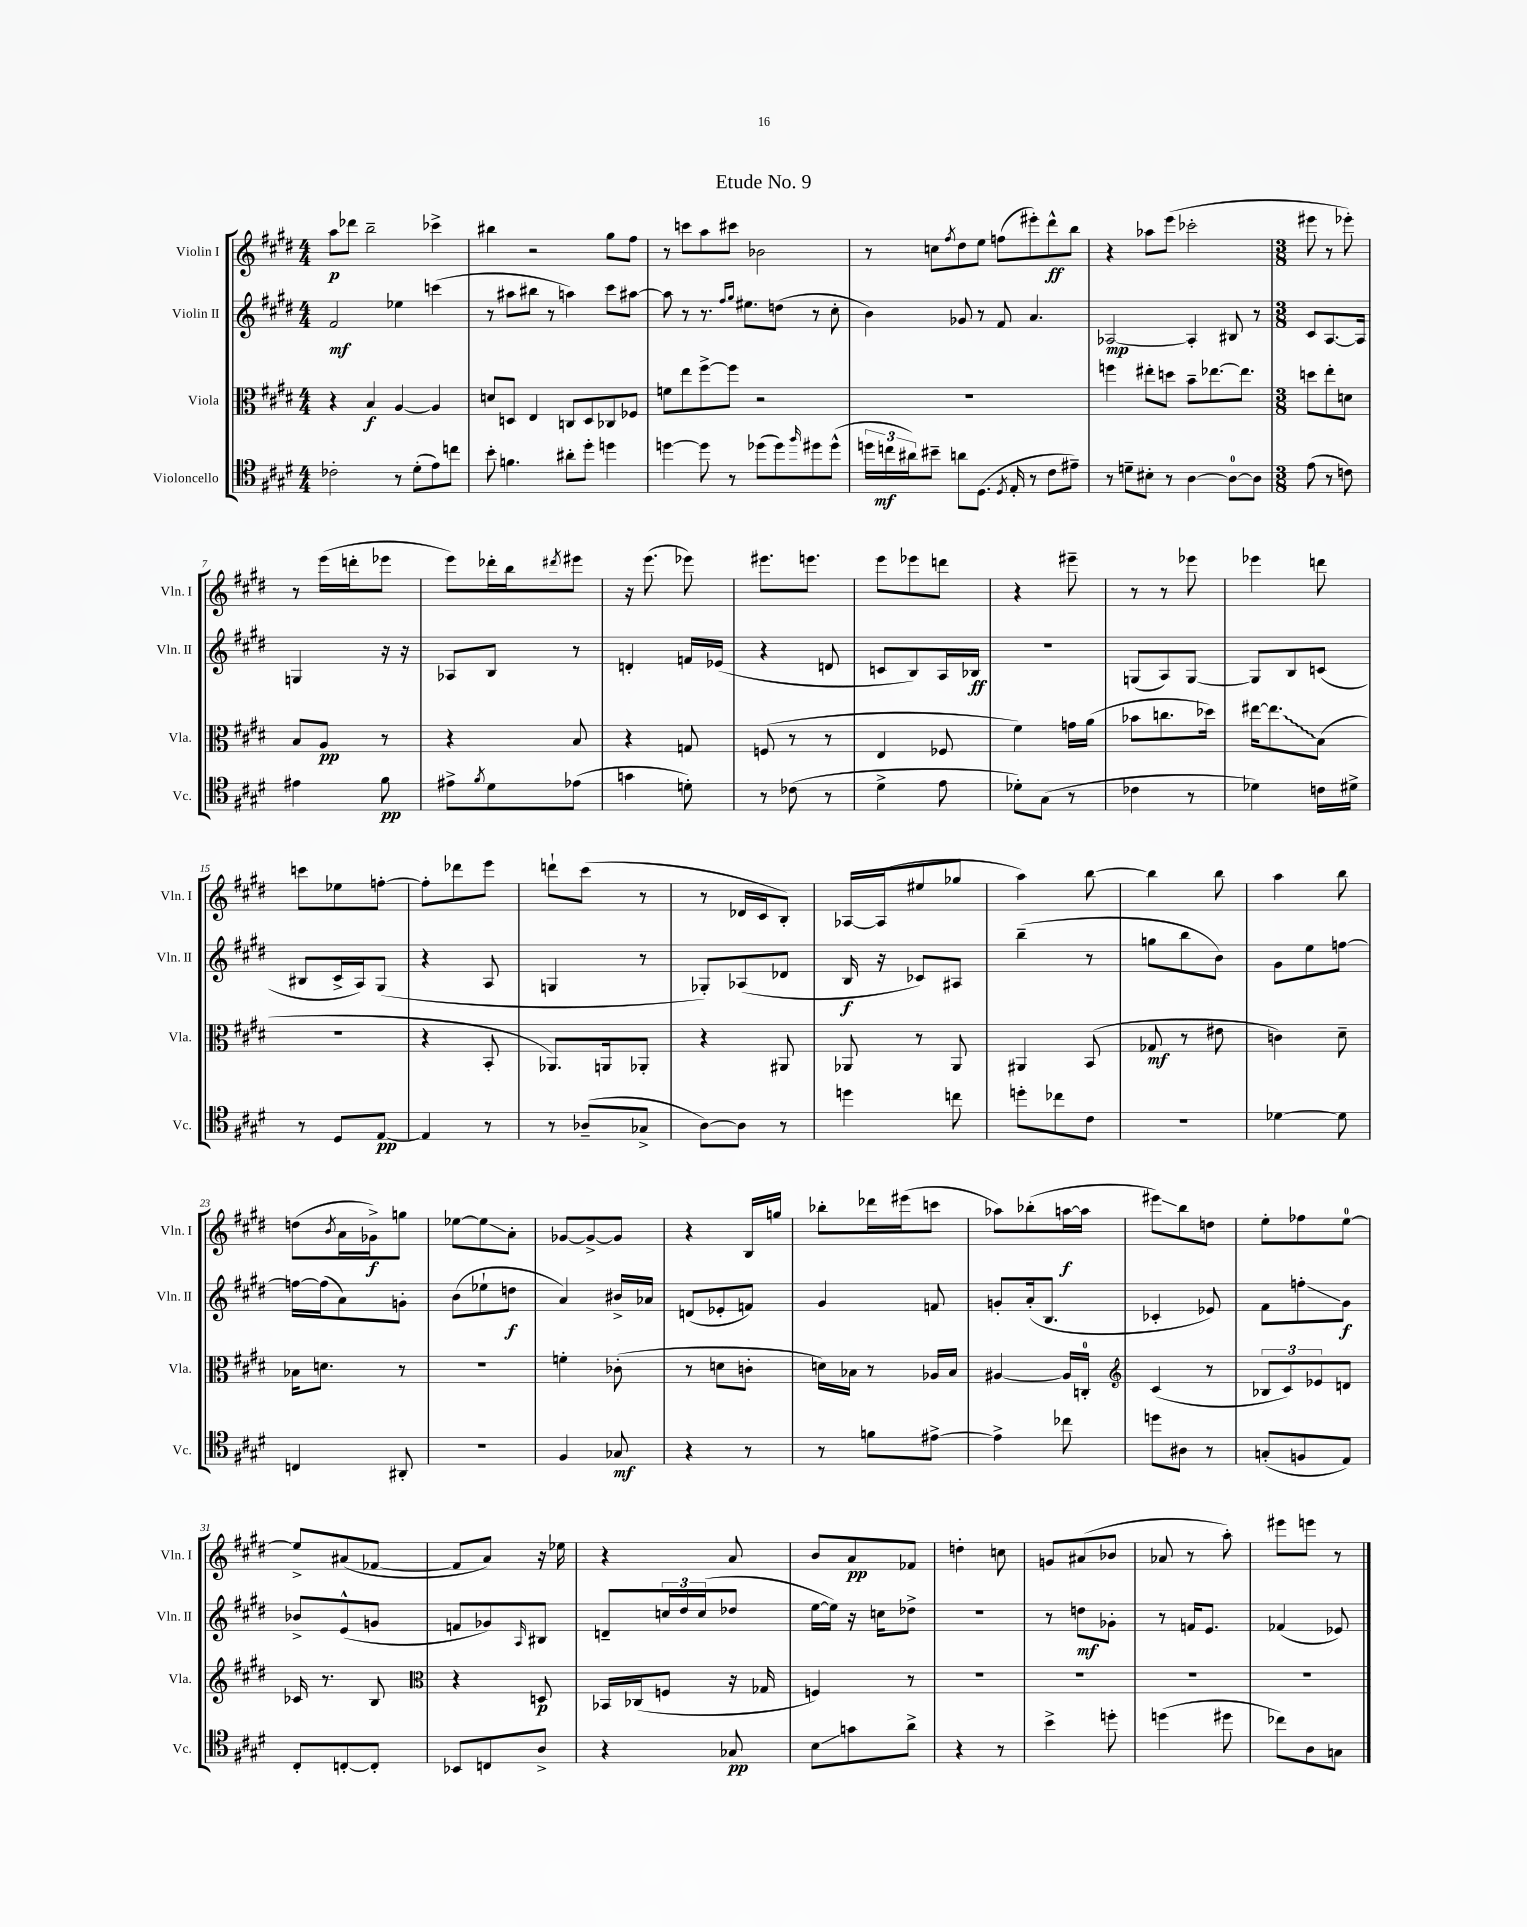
\header { title = "Etude No. 9" }
<<
\new StaffGroup <<
\new Staff = "s0" \with { instrumentName = "Violin I" shortInstrumentName = "Vln. I" } {
    \clef treble \key e \major \numericTimeSignature \time 4/4
    a''8\p des'''8 b''2-- ces'''4-> |
    bis''4 r2 gis''8 fis''8 |
    r8 c'''8 a''8 cis'''8 bes'2 |
    r8 c''8 \acciaccatura { fis''8 } dis''8 e''8 f''8( eis'''8-.) dis'''8-^\ff b''8 |
    r4 aes''8 e'''8( ces'''2-. |
    \numericTimeSignature \time 3/8 eis'''8 r8 ees'''8-.) |
    r8 e'''16( d'''16-. ees'''8 |
    e'''8) des'''16-. b''16 \acciaccatura { dis'''8 } eis'''8 |
    r16 e'''8.( ees'''8) |
    eis'''8. e'''8. |
    e'''8 ees'''8 d'''8 |
    r4 eis'''8-- |
    r8 r8 ees'''8 |
    ees'''4 d'''8 |
    c'''8 ees''8 f''8~-. |
    f''8-. des'''8 e'''8 |
    d'''8-! cis'''8( r8 |
    r8 des'16 cis'16 b8-.) |
    aes16~ aes16( eis''8 ges''8 |
    a''4) b''8~ |
    b''4 b''8 |
    a''4 b''8 |
    d''8( \acciaccatura { b'8 } a'16 ges'16->\f) g''8 |
    ees''8~ ees''8\glissando a'8-. |
    ges'8~ ges'8~-> ges'8 |
    r4 b16 g''16 |
    bes''8-. des'''16 eis'''16( c'''8 |
    aes''8) bes''8-.( a''16~\f a''16 |
    eis'''8\glissando) b''8 d''8 |
    e''8-. fes''8 e''8-0~ |
    e''8-> ais'8( fes'8~ |
    fes'8 a'8) r16 ees''16 |
    r4 a'8 |
    b'8 a'8\pp fes'8 |
    d''4-. c''8 |
    g'8 ais'8( bes'8 |
    aes'8 r8 a''8-.) |
    eis'''8 e'''8 r8 \bar "|." |
}
\new Staff = "s1" \with { instrumentName = "Violin II" shortInstrumentName = "Vln. II" } {
    \clef treble \key e \major \numericTimeSignature \time 4/4
    fis'2\mf ees''4 c'''4( |
    r8 ais''8 bis''8 r8 a''4) cis'''8 ais''8~ |
    ais''8 r8 r8. \grace { fis''16 gis''16 } eis''8. d''8( r8 cis''8-. |
    b'4) ges'8 r8 fis'8 a'4. |
    aes2~\mp aes4-. bis8 r8 |
    \numericTimeSignature \time 3/8 cis'8 a8.~ a16 |
    g4 r16 r16 |
    aes8 b8 r8 |
    d'4-. f'16 ees'16( |
    r4 d'8 |
    c'8 b8) a16 bes16\ff |
    R4. |
    g8( a8) g8~ |
    g8 b8 c'8( |
    bis8 cis'16-> a16) gis8( |
    r4 a8 |
    g4 r8 |
    ges8-.) aes8( des'8 |
    b16\f r16 ces'8) ais8 |
    b''4--( r8 |
    g''8 b''8 b'8) |
    gis'8 e''8 f''8~ |
    f''16~ f''16( a'8) g'8-. |
    b'8( ees''8-! d''8\f |
    a'4) bis'16-> aes'16 |
    d'8( ees'8-. f'8) |
    gis'4 f'8 |
    g'8-. a'16-.( b8. |
    ces'4-. ees'8) |
    fis'8 f''8-.\glissando gis'8\f |
    bes'8-> e'8-^( g'8 |
    f'8 ges'8) \grace { a16 } bis8 |
    d'8-- \tuplet 3/2 { c''16 dis''16 c''16( } des''8 |
    e''16~ e''16) r16 c''16 des''8-> |
    r4. |
    r8 d''8\mf ges'8-. |
    r8 f'16 e'8. |
    fes'4( ees'8) \bar "|." |
}
\new Staff = "s2" \with { instrumentName = "Viola" shortInstrumentName = "Vla." } {
    \clef alto \key e \major \numericTimeSignature \time 4/4
    r4 b4\f a4~ a4 |
    d'8 d8 e4 c8 d8 ces8 fes8 |
    f'8 e''8 fis''8~-> fis''8 r2 |
    R1 |
    f''4 eis''8-. d''8 b'8-- ees''8.~ ees''8. |
    \numericTimeSignature \time 3/8 d''8 e''8-. d'8 |
    b8 a8\pp r8 |
    r4 b8 |
    r4 g8 |
    f8( r8 r8 |
    e4 fes8 |
    fis'4) g'16 a'16( |
    bes'8 c''8. des''16) |
    eis''16~ \once \override Glissando.style = #'zigzag eis''8.\glissando b8( |
    R4. |
    r4 b,8-. |
    aes,8.) a,16 aes,8-. |
    r4 ais,8 |
    aes,8 r8 aes,8 |
    ais,4 b,8( |
    ges8\mf r8 eis'8 |
    c'4) dis'8-- |
    bes16 d'8. r8 |
    R4. |
    f'4-. ces'8-.( |
    r8 d'8 c'8-. |
    d'16) bes16 r8 aes16 bes16 |
    ais4~ ais16 c16-0-. |
    \clef treble cis'4( r8 |
    \tuplet 3/2 { bes8 cis'8) ees'8 } d'8 |
    ces'16 r8. b8 |
    \clef alto r4 d8\p |
    bes,16 ces16( f8 r16 ges16 |
    f4) r8 |
    R4. |
    R4. |
    R4. |
    R4. \bar "|." |
}
\new Staff = "s3" \with { instrumentName = "Violoncello" shortInstrumentName = "Vc." } {
    \clef tenor \key e \major \numericTimeSignature \time 4/4
    ces'2-. r8 dis'8-.( e'8) c''8 |
    b'8-. f'4. ais'8-. dis''8-. d''4 |
    d''4~ d''8 r8 des''8( des''8) \grace { fis''16 } dis''8 dis''8-^( |
    \tuplet 3/2 { d''16 c''16\mf ais'16) } bis'8-- a'8 dis8.( \acciaccatura { dis8 } e16-. r8 cis'8 eis'8--) |
    r8 d'8-- bis8-. r8 a4~ a8-0~ a8 |
    \numericTimeSignature \time 3/8 e'8( r8 c'8) |
    eis'4 fis'8\pp |
    eis'8-> \acciaccatura { fis'8 } dis'8 ees'8( |
    g'4 d'8-.) |
    r8 ces'8( r8 |
    dis'4-> e'8 |
    des'8-.) gis8( r8 |
    ces'4 r8 |
    des'4) c'16 dis'16-> |
    r8 dis8 e8~\pp |
    e4 r8 |
    r8 aes8--( ges8-> |
    a8~) a8 r8 |
    d''4 c''8 |
    d''8-. ces''8 cis'8 |
    R4. |
    des'4~ des'8 |
    c4 ais,8-. |
    r4. |
    fis4 ges8\mf |
    r4 r8 |
    r8 f'8 eis'8~-> |
    eis'4-> ces''8 |
    d''8 ais8 r8 |
    g8-.( f8 e8) |
    cis8-. c8~-. c8-. |
    bes,8 c8 a8-> |
    r4 ges8\pp |
    b8\glissando g'8 a'8-> |
    r4 r8 |
    b'4-> d''8-. |
    d''4( dis''8 |
    ces''8) a8 g8 \bar "|." |
}
>>
>>
